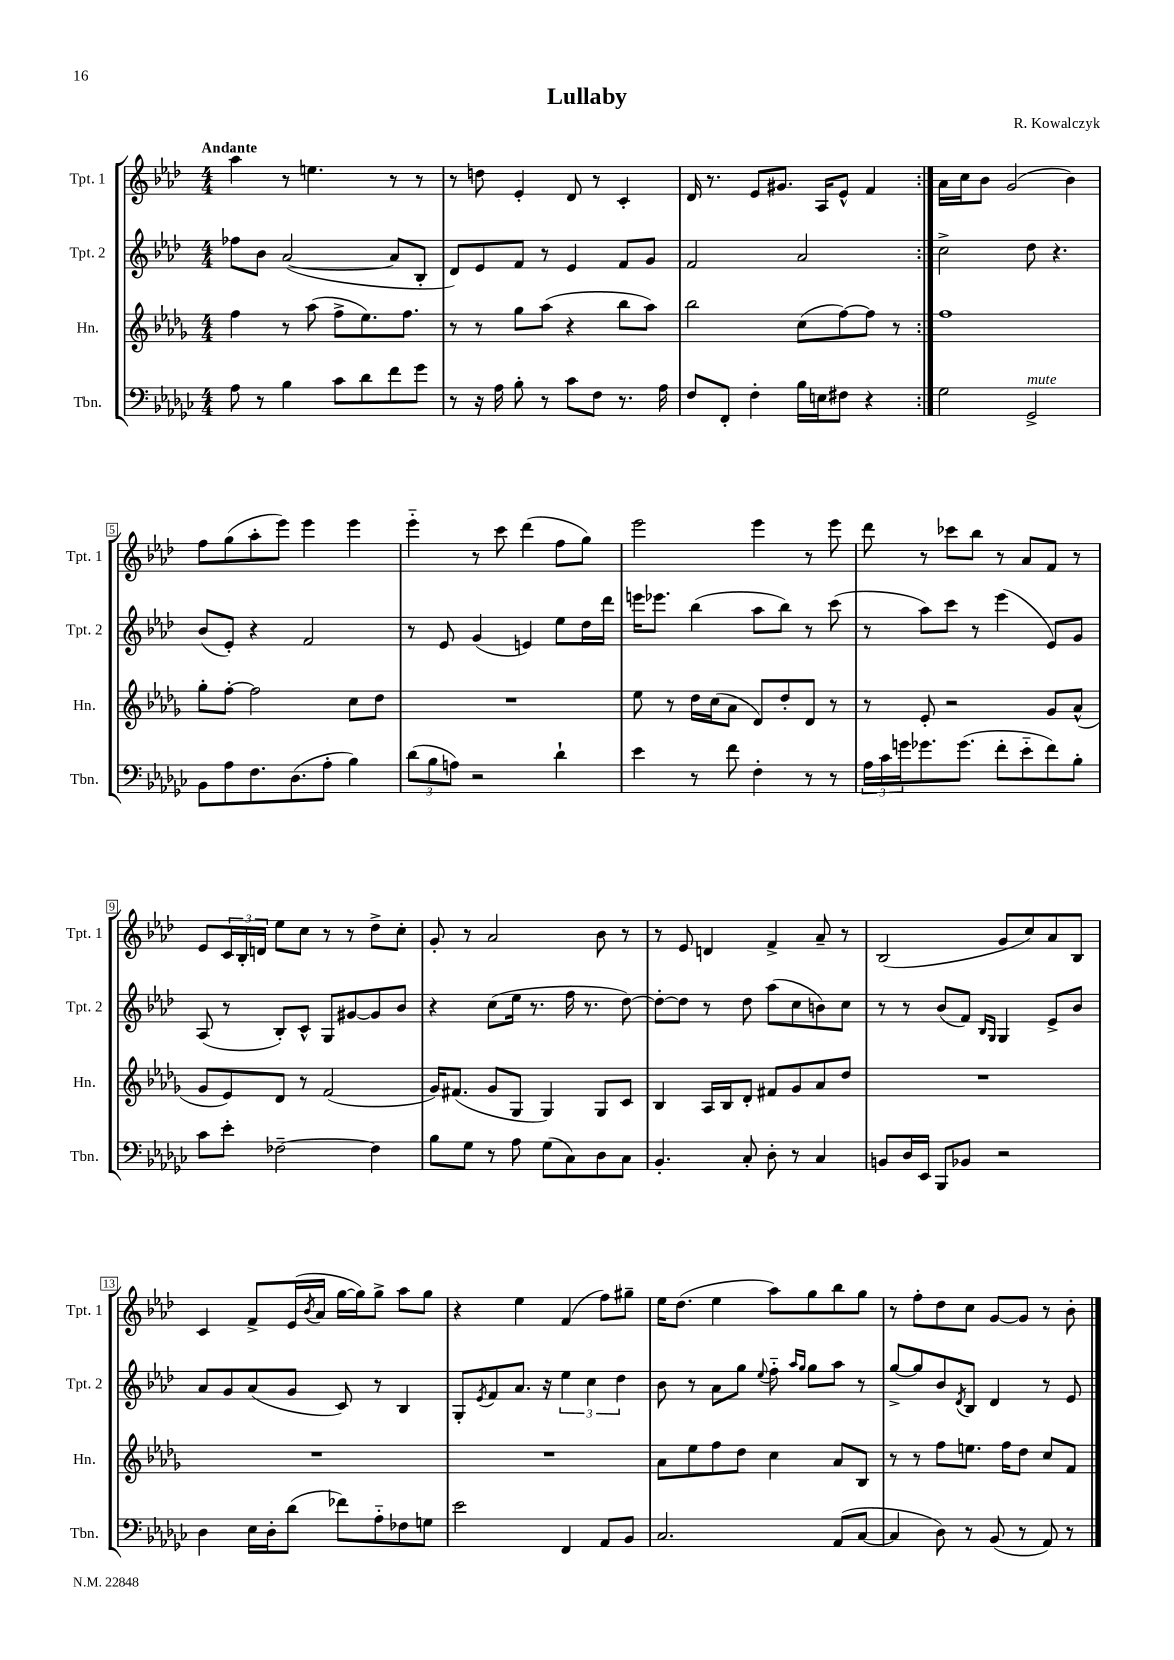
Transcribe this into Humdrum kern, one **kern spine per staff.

**kern	**kern	**kern	**kern
*part4	*part3	*part2	*part1
*staff4	*staff3	*staff2	*staff1
*I"Tbn.	*I"Hn.	*I"Tpt. 2	*I"Tpt. 1
*I'Tbn.	*I'Hn.	*I'Tpt. 2	*I'Tpt. 1
*clefF4	*clefG2	*clefG2	*clefG2
*k[b-e-a-d-g-c-]	*k[b-e-a-d-g-]	*k[b-e-a-d-]	*k[b-e-a-d-]
*M4/4	*M4/4	*M4/4	*M4/4
=1	=1	=1	=1
!	!	!	!LO:TX:a:B:t=Andante
8A-\	4ff\	8ff-X\L	4aa-\
8r	.	8b-\J	.
4B-\	8r	([2a-/	8r
.	(8aa-\	.	4.een\
8c-\L	8ff^\L	.	.
8d-\	8.ee-\)	.	.
8f\	.	8a-/L]	8r
.	8.ff\J	.	.
8g-\J	.	8B-'/J	8r
=2	=2	=2	=2
8r	8r	8d-/L)	8r
16r	8r	8e-/	8ddn\
16A-\	.	.	.
8B-'\	8gg-\L	8f/J	4e-'/
8r	(8aa-\J	8r	.
8c-\L	4r	4e-/	8d-/
8F\J	.	.	8r
8.r	8bb-\L	8f/L	4c'/
.	8aa-\J)	8g/J	.
16A-\	.	.	.
=3	=3	=3	=3
8F/L	2bb-\	2f/	16d-/
.	.	.	8.r
8FF'/J	.	.	.
4F'\	.	.	8e-/L
.	.	.	8.g#X/J
16B-\LL	(8cc\L	2a-/	.
16En\J	.	.	16A-/KL
8F#X\J	[8ff\)	.	8e-^^/J
4r	8ff\J]	.	4f/
.	8r	.	.
=4:|!	=4:|!	=4:|!	=4:|!
2G-\	1ff	2cc^\	16a-\LL
.	.	.	16cc\J
.	.	.	8b-\J
.	.	.	(2g/
!LO:TX:a:i:t=mute	!	!	!
2GG-^/	.	8dd-\	.
.	.	4.r	.
.	.	.	4b-\)
!!LO:LB:g=z
=5	=5	=5	=5
8BB-\L	8gg-'\L	(8b-/L	8ff\L
8A-\	[8ff'\J	8e-'/J)	(8gg\
8.F\	2ff\]	4r	8aa-'\
.	.	.	8eee-\J)
(8.D-\	.	.	.
.	.	2f/	4eee-\
8A-'\J	.	.	.
4B-\)	8cc\L	.	4eee-\
.	8dd-\J	.	.
=6	=6	=6	=6
(12d-\L	1r	8r	4eee-\
12B-\	.	.	.
.	.	8e-/	.
12An\J)	.	.	.
2r	.	(4g/	8r
.	.	.	8ccc\
.	.	4en/)	(4ddd-\
4d-`\	.	8ee-\L	8ff\L
.	.	16dd-\L	8gg\J)
.	.	16ddd-\JJ	.
=7	=7	=7	=7
4e-\	8ee-\	16eeen\KL	2eee-\
.	.	8.eee-X\J	.
.	8r	.	.
8r	16dd-\LL	(4bb-\	.
.	(16cc\J	.	.
8f\	8a-\J	.	.
4F'\	8d-/L)	8aa-\L	4eee-\
.	8dd-'/	8bb-\J)	.
8r	8d-/J	8r	8r
8r	8r	(8ccc\	8eee-\
=8	=8	=8	=8
24A-\LL	8r	8r	8ddd-\
24c-\	.	.	.
24gn\J	.	.	.
8.g-X\	8e-'/	8aa-\L)	8r
.	2r	8ccc\J	8ccc-X\L
(8.g-\J	.	.	.
.	.	8r	8bb-\J
8f'\L	.	(4eee-\	8r
8e-\	.	.	8a-/L
8f\)	8g-/L	8e-/L)	8f/J
8B-'\J	(8a-^^/J	8g/J	8r
!!LO:LB:g=z
=9	=9	=9	=9
8c-\L	8g-/L	(8A-/	8e-/L
8e-'\J	8e-/)	8r	24c/L
.	.	.	24B-'/
.	.	.	24dn/JJ
[2F-X~\	8d-/J	8B-'/L)	8ee-\L
.	8r	8c^^/J	8cc\J
.	(2f/	8G/L	8r
.	.	[8g#X/	8r
4F-\]	.	8g#/]	8dd-^\L
.	.	8b-/J	8cc'\J
=10	=10	=10	=10
8B-\L	16g-/KL)	4r	8g'/
.	(8.f#X/J	.	.
8G-\J	.	.	8r
8r	8g-/L	(8cc\L	2a-/
8A-\	8G-/J	16ee-\Jk	.
.	.	8.r	.
(8G-\L	4G-/)	.	.
8C-\)	.	16ff\	.
.	.	8.r	.
8D-\	8G-/L	.	8b-\
8C-\J	8c/J	[8dd-\)	8r
=11	=11	=11	=11
4.BB-'/	4B-/	8dd-'\L_	8r
.	.	8dd-\J]	8e-/
.	16A-/LL	8r	4dn/
.	16B-/J	.	.
8C-'/	8d-'/J	8dd-\	.
8D-'\	8f#X/L	(8aa-\L	4f^/
8r	8g-/	8cc\	.
4C-/	8a-/	8bn\)	8a-~/
.	8dd-/J	8cc\J	8r
=12	=12	=12	=12
8BBn/L	1r	8r	(2B-/
16D-/L	.	8r	.
16EE-/JJ	.	.	.
8BBB-/L	.	(8b-/L	.
8BB-X/J	.	8f/J)	.
.	.	16qqB-/LL	.
.	.	16qqG/JJ	.
2r	.	4G/	8g/L
.	.	.	8cc/)
.	.	8e-^/L	8a-/
.	.	8b-/J	8B-/J
!!LO:LB:g=z
=13	=13	=13	=13
4D-\	1r	8a-/L	4c/
.	.	8g/	.
16E-\LL	.	(8a-/	8f^/L
16D-'\J	.	.	.
(8d-\J	.	8g/J	(16e-/L
.	.	.	8qb-/
.	.	.	16a-/JJ
8f-X\L)	.	8c/)	[16gg\LL
.	.	.	16gg\J])
8A-\	.	8r	8gg^\J
8F-X\	.	4B-/	8aa-\L
8Gn\J	.	.	8gg\J
=14	=14	=14	=14
2e-\	1r	8G'/L	4r
.	.	8qe-/	.
.	.	8f/	.
.	.	8.a-/J	4ee-\
.	.	16r	.
4FF/	.	6ee-\	(4f/
.	.	6cc\	.
8AA-/L	.	.	8ff\L)
.	.	6dd-\	.
8BB-/J	.	.	8gg#X~\J
=15	=15	=15	=15
2.C-/	8a-\L	8b-\	16ee-\KL
.	.	.	(8.dd-\J
.	8ee-\	8r	.
.	8ff\	8a-\L	4ee-\
.	8dd-\J	8gg\J	.
.	.	8qqee-/	.
.	4cc\	8ff\	8aa-\L)
.	.	16qqaa-/LL	.
.	.	16qqgg/JJ	.
.	.	8gg\L	8gg\
(8AA-/L	8a-/L	8aa-\J	8bb-\
[8C-/J	8B-/J	8r	8gg\J
=16	=16	=16	=16
4C-/]	8r	[8gg^/L	8r
.	8r	8gg/]	8ff'\L
8D-\)	8ff\L	8b-/	8dd-\
.	.	8qd-/	.
8r	8.een\J	8B-/J	8cc\J
(8BB-/	.	4d-/	[8g/L
.	16ff\KL	.	.
8r	8dd-\J	.	8g/J]
8AA-/)	8cc/L	8r	8r
8r	8f/J	8e-/	8b-'\
==	==	==	==
*-	*-	*-	*-
